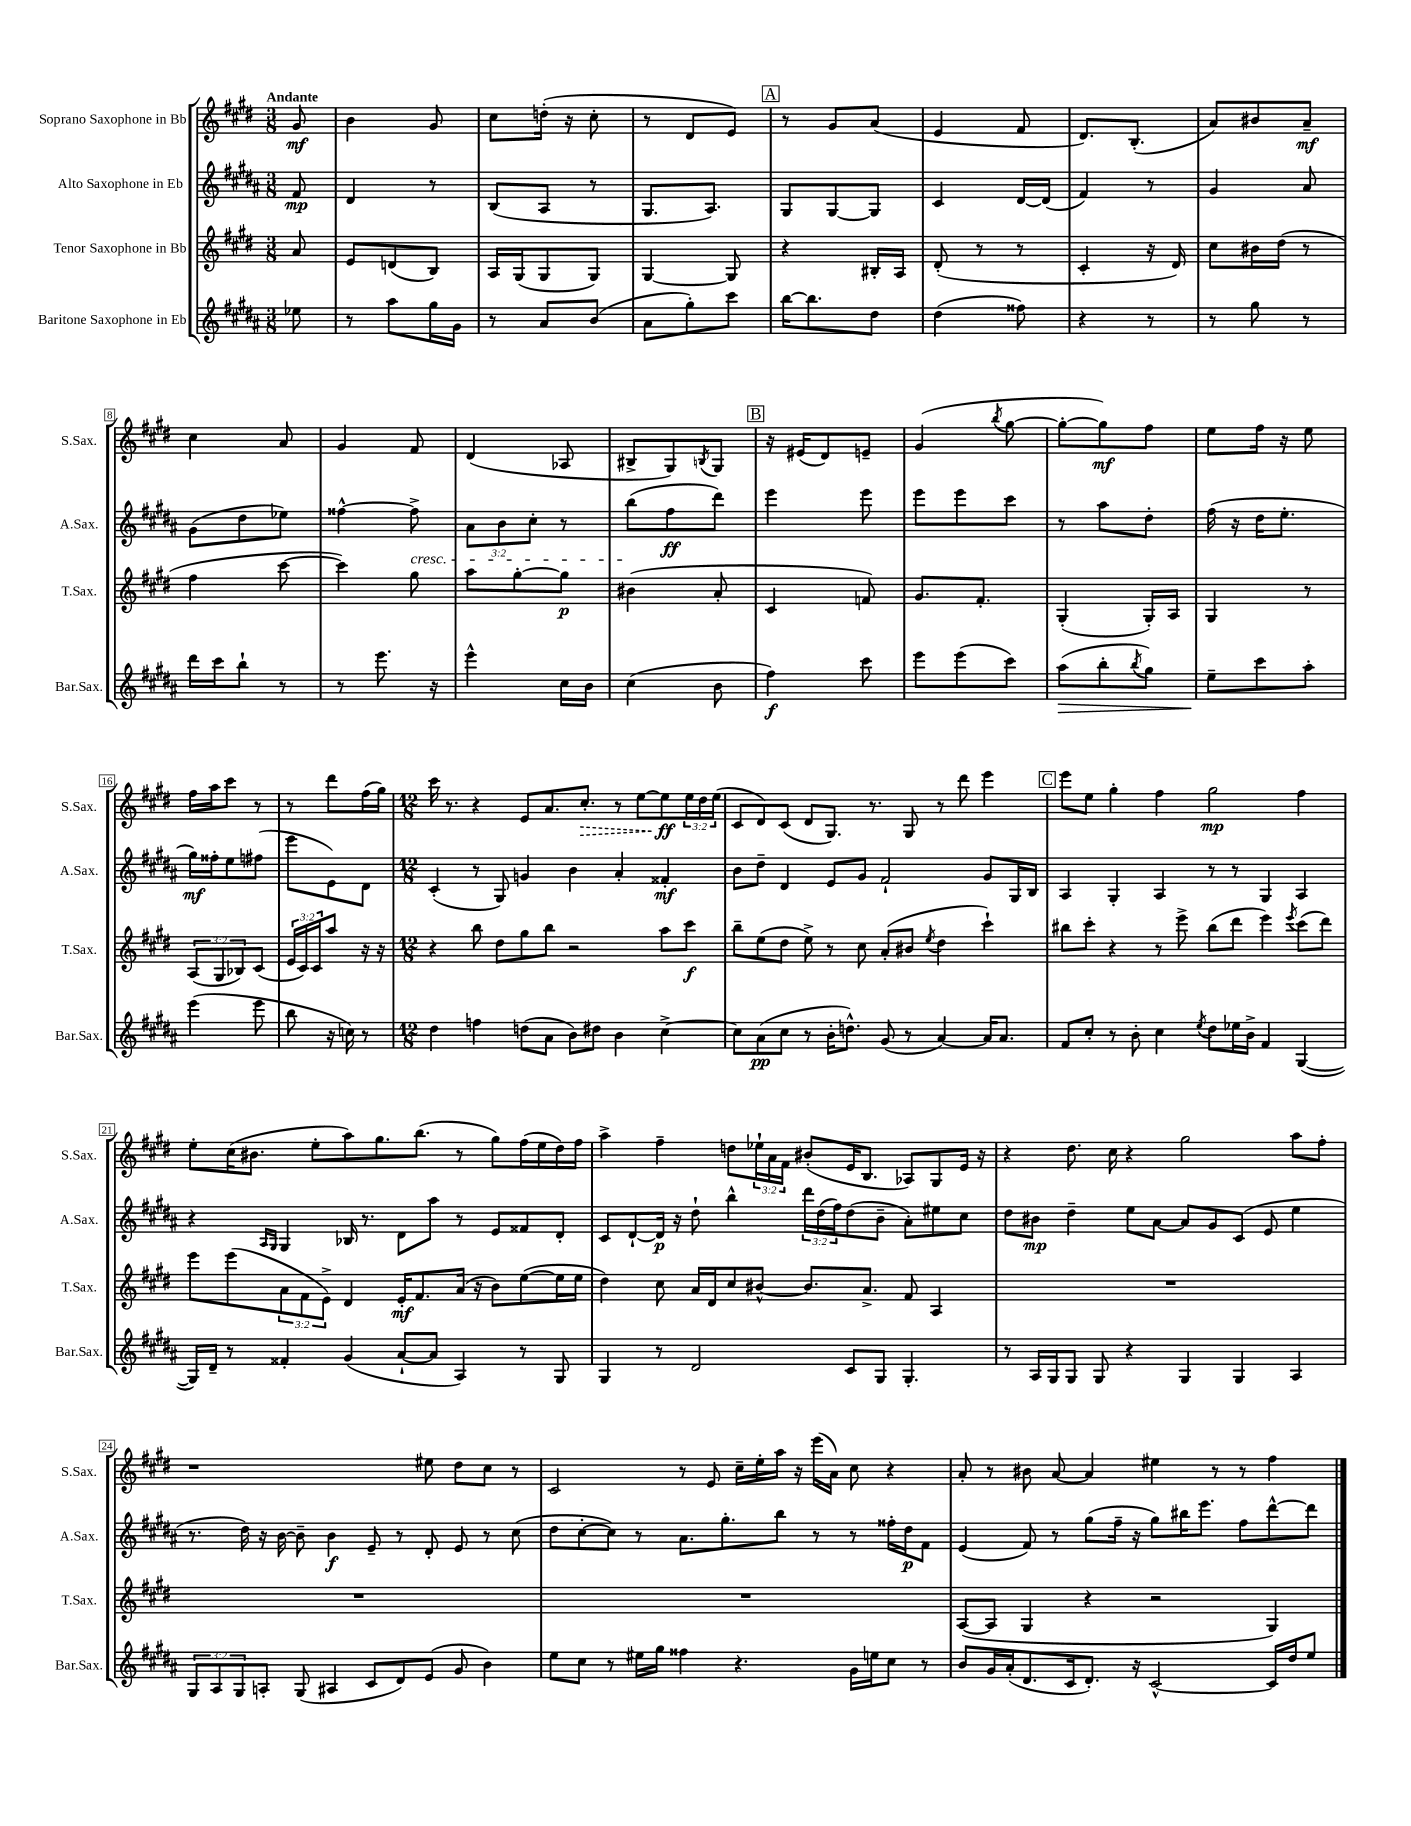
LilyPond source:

<<
\new StaffGroup <<
\new Staff = "s0" \with { instrumentName = "Soprano Saxophone in Bb" shortInstrumentName = "S.Sax." } {
    \clef treble \key e \major \numericTimeSignature \time 3/8 \override Staff.TupletNumber.text = #tuplet-number::calc-fraction-text \partial 8 \tempo "Andante"
    gis'8\mf |
    b'4 gis'8 |
    cis''8 d''16-.( r16 cis''8-. |
    r8 dis'8 e'8) |
    \mark \markup { \box "A" } r8 gis'8 a'8( |
    e'4 fis'8 |
    dis'8.) b8.-.( |
    a'8) bis'8 a'8--\mf |
    cis''4 a'8 |
    gis'4 fis'8 |
    dis'4( aes8 |
    bis8-> gis8) \acciaccatura { b8 } gis8 |
    \mark \markup { \box "B" } r16 eis'16( dis'8) e'8-- |
    gis'4( \acciaccatura { b''8 } gis''8~ |
    gis''8~-. gis''8\mf) fis''8 |
    e''8 fis''16 r16 e''8 |
    fis''16 a''16 cis'''8 r8 |
    r8 dis'''8 fis''16( gis''16) |
    \numericTimeSignature \time 12/8 cis'''16 r8. r4 e'8 a'8. \once \override Hairpin.style = #'dashed-line cis''8.-.\> r8 e''8~ e''8\ff\! \tuplet 3/2 { e''16 dis''16 e''16( } |
    cis'8 dis'8) cis'8( dis'8 gis8.) r8. gis8 r8 dis'''8 e'''4 |
    \mark \markup { \box "C" } e'''8 e''8 gis''4-. fis''4 gis''2\mp fis''4 |
    e''8-. cis''16( bis'8. e''8-. a''8) gis''8. b''8.( r8 gis''8) fis''16( e''16 dis''16) fis''16 |
    a''4-> fis''4-- d''8 \tuplet 3/2 { ees''16-! a'16 fis'16 } bis'8-.( e'16 b8. aes8) gis8 e'16 r16 |
    r4 dis''8. cis''16 r4 gis''2 a''8 fis''8-. |
    r1 eis''8 dis''8 cis''8 r8 |
    cis'2 r8 e'8 cis''16-- e''16-. a''16 r16 e'''16( a'16) cis''8 r4 |
    a'8-. r8 bis'8 a'8~ a'4 eis''4 r8 r8 fis''4 \bar "|." |
}
\new Staff = "s1" \with { instrumentName = "Alto Saxophone in Eb" shortInstrumentName = "A.Sax." } {
    \clef treble \key b \major \numericTimeSignature \time 3/8 \override Staff.TupletNumber.text = #tuplet-number::calc-fraction-text \partial 8
    fis'8\mp |
    dis'4 r8 |
    b8( ais8 r8 |
    gis8. ais8.) |
    \mark \markup { \box "A" } gis8 gis8~ gis8 |
    cis'4 dis'16~ dis'16( |
    fis'4) r8 |
    gis'4 ais'8 |
    gis'8( dis''8 ees''8) |
    fisis''4~-^ fisis''8->\cresc |
    \tuplet 3/2 { ais'8 b'8 cis''8-. } r8 |
    b''8\!( fis''8\ff dis'''8) |
    \mark \markup { \box "B" } e'''4 e'''8 |
    e'''8 e'''8 cis'''8 |
    r8 ais''8 dis''8-. |
    fis''16( r16 dis''16 e''8.-. |
    gis''16\mf) fisis''16-. e''8 fis''8( |
    e'''8 e'8) dis'8 |
    \numericTimeSignature \time 12/8 cis'4-.( r8 gis8) g'4 b'4 ais'4-. fisis'4-.\mf |
    b'8 dis''8-- dis'4 e'8 gis'8 fis'2-! gis'8 gis16 b16 |
    \mark \markup { \box "C" } ais4 gis4-. ais4 r8 r8 gis4 ais4 |
    r4 \grace { ais16 gis16 } gis4 bes16 r8. dis'8 ais''8 r8 e'8 fisis'8 dis'8-. |
    cis'8 dis'8~-! dis'16\p r16 dis''8-! b''4-^ \tuplet 3/2 { dis'''16 dis''16( fis''16) } dis''8( b'8-- ais'8-.) eis''8 cis''8 |
    dis''8 bis'8\mp dis''4-- e''8 ais'8~ ais'8 gis'8 cis'8( e'8 e''4 |
    r8. dis''16) r16 b'16~ b'8-- b'4\f e'8-- r8 dis'8-. e'8 r8 cis''8( |
    dis''8 cis''8~-. cis''8) r8 ais'8. gis''8.-. b''8 r8 r8 fisis''16-. dis''16\p fis'8 |
    e'4( fis'8) r8 gis''8( fis''16-- r16 gis''8) bis''16 e'''8. fis''8 dis'''8~-^ dis'''8 \bar "|." |
}
\new Staff = "s2" \with { instrumentName = "Tenor Saxophone in Bb" shortInstrumentName = "T.Sax." } {
    \clef treble \key e \major \numericTimeSignature \time 3/8 \override Staff.TupletNumber.text = #tuplet-number::calc-fraction-text \partial 8
    a'8 |
    e'8 d'8( b8) |
    a16 gis16( gis8 gis8) |
    gis4~ gis8 |
    \mark \markup { \box "A" } r4 bis16-. a16 |
    dis'8-.( r8 r8 |
    cis'4-. r16 dis'16) |
    cis''8 bis'16 dis''16( r8 |
    fis''4 cis'''8~ |
    cis'''4) gis''8 |
    a''8 gis''8~-. gis''8\p |
    bis'4( a'8-. |
    \mark \markup { \box "B" } cis'4 f'8) |
    gis'8. fis'8.-. |
    gis4-.( gis16-.) a16 |
    gis4 r8 |
    \tuplet 3/2 { a8( gis8 bes8) } cis'8( |
    \tuplet 3/2 { e'16 cis'16) cis'16 } a''8 r16 r16 |
    \numericTimeSignature \time 12/8 r4 b''8 dis''8 gis''8 b''8 r2 a''8 cis'''8\f |
    b''8-- e''8( dis''8 e''8->) r8 cis''8 a'8-.( bis'8 \acciaccatura { e''8 } dis''4 cis'''4-!) |
    \mark \markup { \box "C" } bis''8 cis'''8-. r4 r8 e'''8-> bis''8( dis'''8 e'''4) \acciaccatura { e'''8 } cis'''8( dis'''8) |
    e'''8 e'''8( \tuplet 3/2 { a'8 fis'8 e'8->) } dis'4 e'16-.\mf fis'8. a'16( r16 b'8) e''8~( e''16 e''16 |
    dis''4) cis''8 a'16 dis'16 cis''8 bis'8~-^ bis'8. a'8.-> fis'8 a4 |
    R1. |
    R1. |
    R1. |
    a8~( a8 gis4 r4 r2 gis4) \bar "|." |
}
\new Staff = "s3" \with { instrumentName = "Baritone Saxophone in Eb" shortInstrumentName = "Bar.Sax." } {
    \clef treble \key b \major \numericTimeSignature \time 3/8 \override Staff.TupletNumber.text = #tuplet-number::calc-fraction-text \partial 8
    ees''8 |
    r8 ais''8 gis''16 gis'16 |
    r8 ais'8 b'8( |
    ais'8 gis''8-.) cis'''8 |
    \mark \markup { \box "A" } b''16~ b''8. dis''8 |
    dis''4( fisis''8) |
    r4 r8 |
    r8 gis''8 r8 |
    dis'''16 cis'''16 b''8-! r8 |
    r8 e'''8. r16 |
    e'''4-^ cis''16 b'16 |
    cis''4( b'8 |
    \mark \markup { \box "B" } fis''4\f) cis'''8 |
    e'''8 e'''8( cis'''8) |
    ais''8\>( b''8-. \acciaccatura { b''8 } gis''8) |
    e''8--\! cis'''8 ais''8-. |
    e'''4( e'''8 |
    b''8 r16 c''16) r8 |
    \numericTimeSignature \time 12/8 dis''4 f''4 d''8( ais'8 b'8) dis''8 b'4 cis''4~-> |
    cis''8 ais'8\pp( cis''8 r8 b'16-. d''8.-^) gis'8( r8 ais'4~) ais'16 ais'8. |
    \mark \markup { \box "C" } fis'8 cis''8-. r8 b'8-. cis''4 \acciaccatura { e''8 } dis''8 ees''16 b'16-> fis'4 gis4~( |
    gis16) dis'16-- r8 fisis'4-. gis'4( ais'8~-! ais'8 ais4) r8 gis8 |
    gis4 r8 dis'2 cis'8 gis8 gis4.-. |
    r8 ais16 gis16 gis8 gis8 r4 gis4 gis4 ais4 |
    \tuplet 3/2 { gis8 ais8 gis8 } a8-. gis8( ais4 cis'8 dis'8) e'8( gis'8 b'4) |
    e''8 cis''8 r8 eis''16 gis''16 fisis''4 r4. gis'16 e''16 cis''8 r8 |
    b'8 gis'16 ais'16-.( dis'8. cis'16 dis'8.-.) r16 cis'2~-^ cis'16 dis''16 e''8 \bar "|." |
}
>>
>>
\layout { \context { \Score \override BarNumber.stencil = #(make-stencil-boxer 0.1 0.3 ly:text-interface::print) } }
